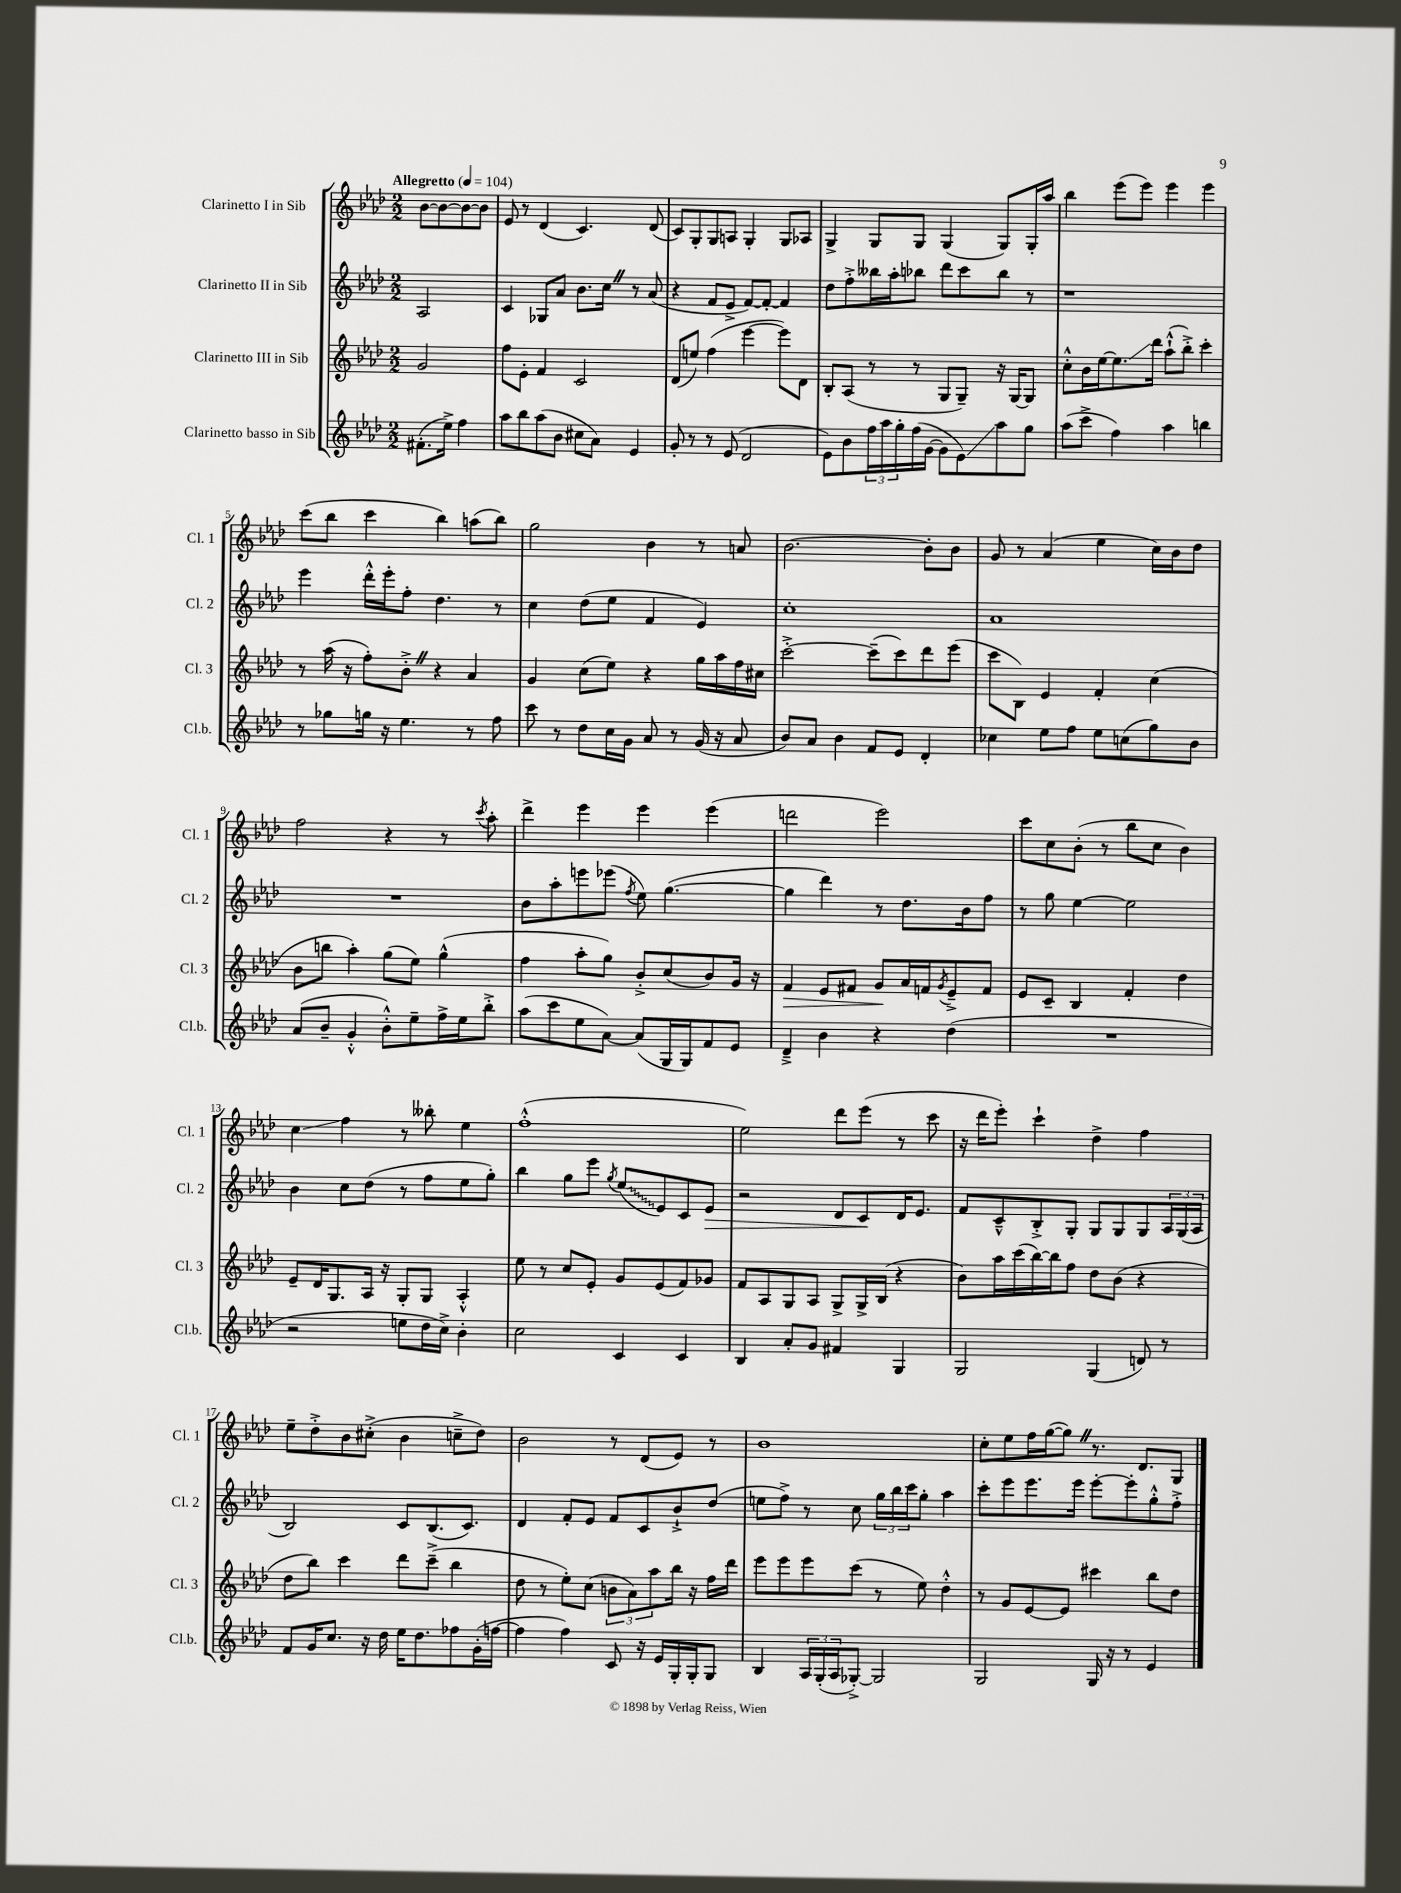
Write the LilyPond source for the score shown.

<<
\new StaffGroup <<
\new Staff = "s0" \with { instrumentName = "Clarinetto I in Sib" shortInstrumentName = "Cl. 1" } {
    \clef treble \key aes \major \numericTimeSignature \time 2/2 \partial 2 \tempo "Allegretto" 4 = 104
    bes'8~ bes'8~ bes'8~ bes'8 |
    ees'8 r8 des'4( c'4.) des'8( |
    c'8) g8-. g8 a8 g4-. g8 aes8 |
    g4-> g8 g8 g4( g8) g16-. aes''16 |
    bes''4 ees'''8( ees'''8) ees'''4 ees'''4 |
    c'''8( bes''8 c'''4 bes''4) a''8( bes''8) |
    g''2 bes'4 r8 a'8 |
    bes'2.~ bes'8-. bes'8 |
    g'8 r8 aes'4( ees''4 c''16) bes'16 des''8 |
    f''2 r4 r8 \acciaccatura { c'''8 } aes''8-. |
    des'''4-> ees'''4 ees'''4 ees'''4( |
    d'''2 ees'''2) |
    c'''8 c''8 bes'8-.( r8 bes''8 c''8 bes'4) |
    c''4\glissando f''4 r8 beses''8-. ees''4 |
    f''1-.-^( |
    ees''2) des'''8 ees'''8( r8 c'''8 |
    r16 des'''16 ees'''8-.) c'''4-! des''4-> f''4 |
    ees''8-- des''8-.-> bes'8 cis''8-.->( bes'4 c''8---> des''8) |
    bes'2 r8 des'8( ees'8) r8 |
    bes'1 |
    c''8-. ees''8 f''16 g''16~( g''8) \once \override BreathingSign.text = \markup { \musicglyph "scripts.caesura.straight" } \breathe r8. des'8. g8 \bar "|." |
}
\new Staff = "s1" \with { instrumentName = "Clarinetto II in Sib" shortInstrumentName = "Cl. 2" } {
    \clef treble \key aes \major \numericTimeSignature \time 2/2 \partial 2
    aes2 |
    c'4 ges8 aes'8 bes'8. c''16 \once \override BreathingSign.text = \markup { \musicglyph "scripts.caesura.straight" } \breathe r8 aes'8( |
    r4 f'8 ees'8-> f'8~) f'8~-. f'4 |
    des''8 f''8-.-> beses''16 aes''16-. bes''8 des'''8 c'''8 bes''8 r8 |
    r1 |
    ees'''4 des'''16-.-^ ees'''16-. f''8-. des''4. r8 |
    c''4 des''8( ees''8 f'4 ees'4) |
    c''1-. |
    aes'1 |
    R1 |
    bes'8 aes''8-. e'''8 ees'''8( \acciaccatura { f''8 } ees''8) g''4.~( |
    g''4 des'''4) r8 des''8. bes'16 f''8 |
    r8 g''8 ees''4~ ees''2 |
    bes'4 c''8 des''8( r8 f''8 ees''8 g''8-.) |
    bes''4 g''8 ees'''8 \acciaccatura { g''8 } \once \override Glissando.style = #'zigzag ees''8\glissando( ees'8) c'8 ees'8\> |
    r2 des'8 c'8\! des'16 ees'8. |
    f'8 c'8---^ bes8-.-> g8-. g8 g8 g8 \tuplet 3/2 { aes16 g16( aes16 } |
    bes2) c'8 bes8.( c'8.) |
    des'4 f'8-. ees'8 f'8 c'8 bes'8-!-> des''8( |
    e''8 f''8->) r8 c''8 \tuplet 3/2 { g''16 bes''16 c'''16 } g''8-. aes''4 |
    c'''8-. ees'''8 ees'''8. ees'''16 ees'''8~-. ees'''8-. g''8-.-^ f''8-.-> \bar "|." |
}
\new Staff = "s2" \with { instrumentName = "Clarinetto III in Sib" shortInstrumentName = "Cl. 3" } {
    \clef treble \key aes \major \numericTimeSignature \time 2/2 \partial 2
    g'2 |
    f''8 ees'8-. f'4 c'2 |
    des'8( e''8) f''4( ees'''4~ ees'''8) des'8 |
    bes8-. aes8( r8 r8 g8 g8--) r16 g16~ g8 |
    c''8-.-^ bes'16 ees''16~ ees''8.\glissando des'''16 aes''8-!-^( bes''8-.->) c'''4-. |
    r8 aes''16( r16 f''8-.) bes'8-.-> \once \override BreathingSign.text = \markup { \musicglyph "scripts.caesura.straight" } \breathe r4 aes'4 |
    g'4 c''8( ees''8) r4 g''16 aes''16 f''16 cis''16 |
    c'''2~-.-> c'''8--( c'''8) des'''8 ees'''8( |
    c'''8 bes8) ees'4 f'4-. c''4( |
    bes'8 b''8 aes''4-.) g''8( ees''8) g''4-^( |
    f''4 aes''8-. g''8) bes'8-.-> c''8( bes'8) g'16 r16 |
    f'4\> ees'8 fis'8 g'8\! aes'16 f'16 \acciaccatura { g'8 } ees'8---> f'8 |
    ees'8 c'8-- bes4 f'4-. des''4 |
    ees'8-- des'16 g8. aes16 r16 g8-. g8 aes4-.-^ |
    ees''8 r8 c''8 ees'8-. g'8 ees'8( f'8) ges'8 |
    f'8 aes8 g8 aes8 g8-> g16-> bes16( r4 |
    bes'8) aes''16 c'''16( bes''16~) bes''16 f''8 des''8 bes'8( r4 |
    des''8 bes''8) c'''4 des'''8 c'''8--->( bes''4 |
    des''8 r8 ees''8-.) c''8( \tuplet 3/2 { b'8 aes'8) aes''8 } bes''16 r16 f''16 des'''16 |
    ees'''8 ees'''8 ees'''8 c'''8( r8 ees''8) des''4-.-^ |
    r8 g'8 ees'8~ ees'8 cis'''4 bes''8 des''8 \bar "|." |
}
\new Staff = "s3" \with { instrumentName = "Clarinetto basso in Sib" shortInstrumentName = "Cl.b." } {
    \clef treble \key aes \major \numericTimeSignature \time 2/2 \partial 2
    fis'8.-.( ees''16->) f''4 |
    aes''8 bes''8 aes''8( bes'8 cis''8 aes'8) ees'4 |
    g'8-. r8 r8 ees'8( des'2 |
    ees'8) bes'8 \tuplet 3/2 { f''16 aes''16 g''16-. } f''16( g'16~ g'8 ees'8\glissando) aes''8 g''8 |
    aes''8( c'''8-> f''4) aes''4 b''4 |
    r8 ges''8 g''16 r16 ees''4. r8 f''8 |
    c'''8 r8 des''8 c''16 g'16 aes'8 r8 g'16( r16 aes'8 |
    bes'8) aes'8 bes'4 f'8 ees'8 des'4-. |
    ces''4 ees''8 f''8 ees''8 c''8( g''8) bes'8 |
    aes'8( bes'8-- g'4-.-^ bes'8-.-^) ees''8-- f''16-> ees''16 bes''8-.-> |
    aes''8( c'''8 ees''8 aes'8~) aes'8( g16 g16) f'8 ees'8 |
    des'4---> bes'4 r4 des''4( |
    R1 |
    r2 e''8 des''16 c''16->) bes'4-. |
    c''2 c'4 c'4 |
    bes4 aes'8-. g'8 fis'4 g4 |
    g2 g4( d'8) r8 |
    f'8 g'16 c''8. r16 des''16 ees''16 des''8. fes''8 g'16-.( f''16~ |
    f''4 f''4) c'8 r16 ees'16 g16-. g16-. g8 |
    bes4 \tuplet 3/2 { aes16 g16-.( aes16 } ges8~-.->) ges2 |
    g2 g16 r16 r8 ees'4 \bar "|." |
}
>>
>>
